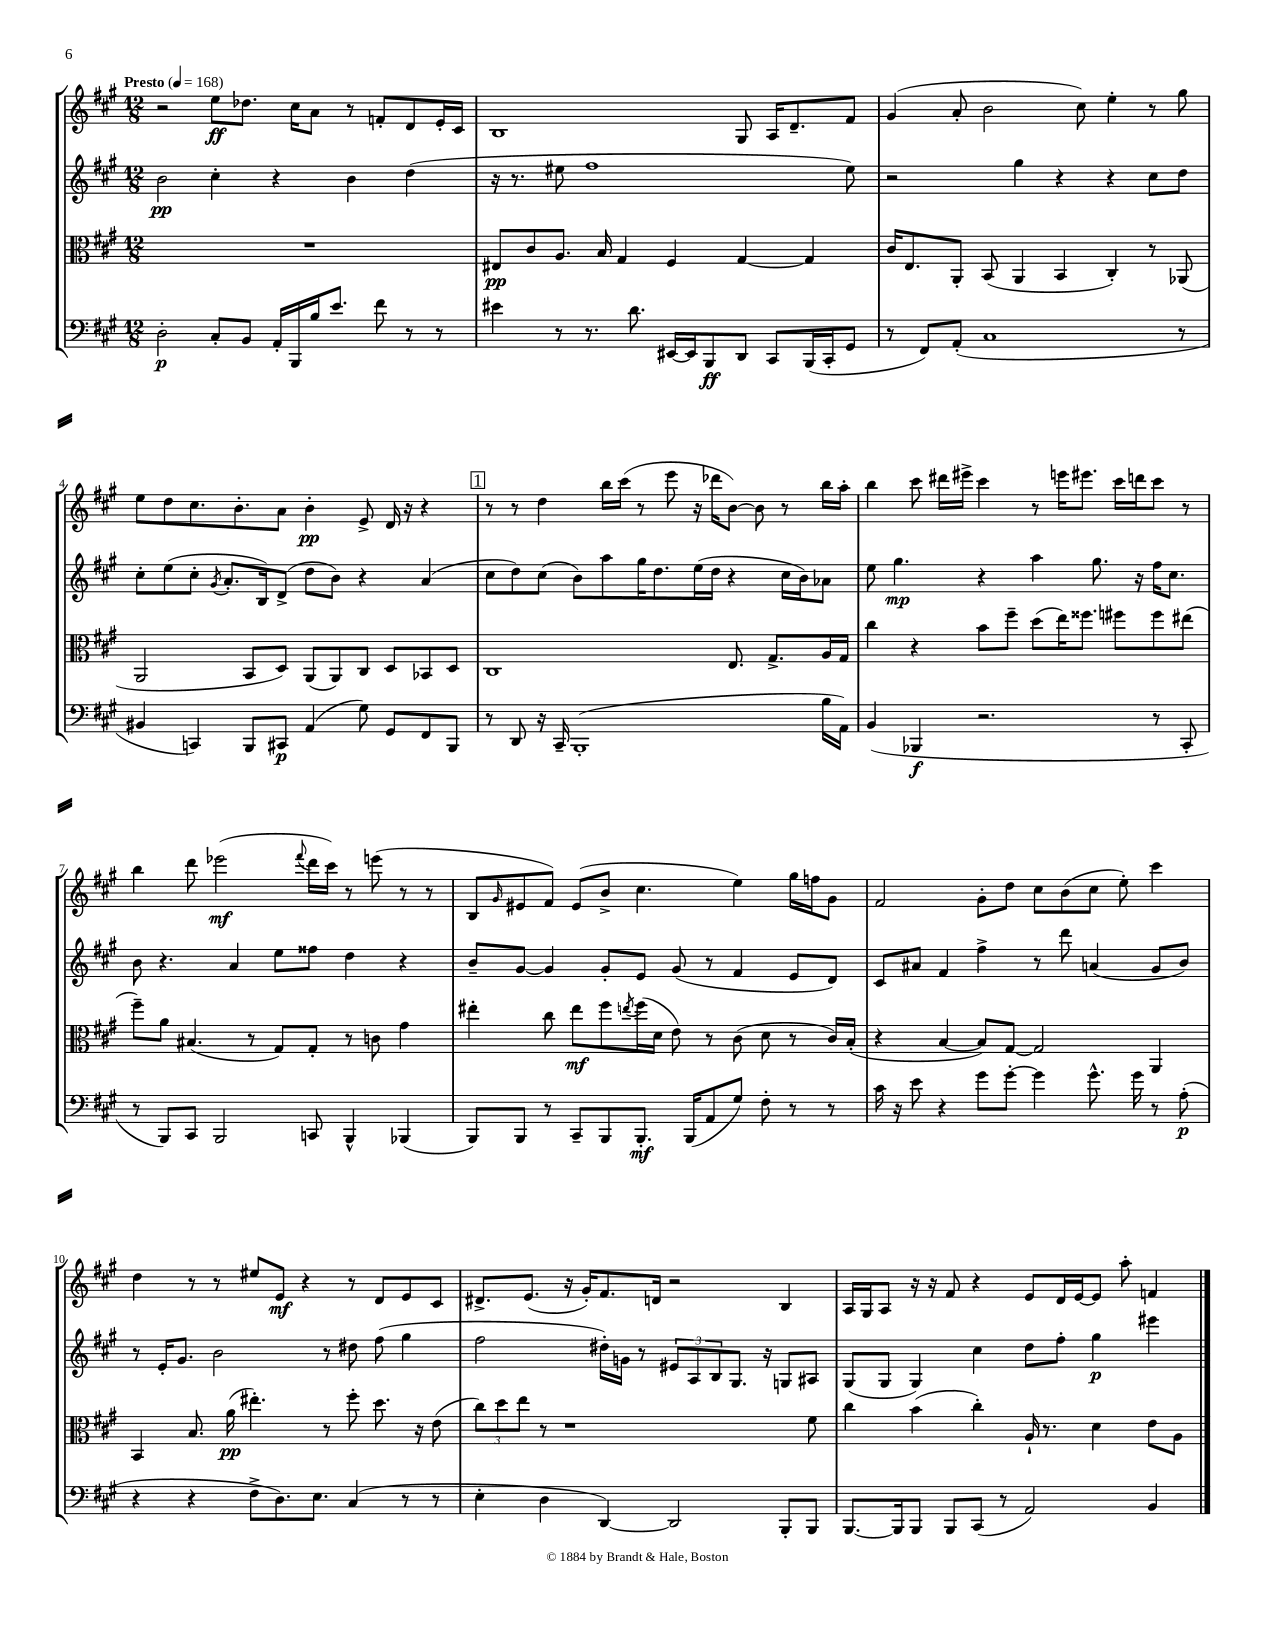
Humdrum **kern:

**kern	**kern	**kern	**kern
*staff4	*staff3	*staff2	*staff1
*clefF4	*clefC3	*clefG2	*clefG2
*k[f#c#g#]	*k[f#c#g#]	*k[f#c#g#]	*k[f#c#g#]
*M12/8	*M12/8	*M12/8	*M12/8
*MM168	*MM168	*MM168	*MM168
2D'\	1.r	2b\	2r
8C#'/L	.	4cc#'\	8ee\L
8BB/J	.	.	8.dd-\J
16AA'/LL	.	4r	.
16BBB/	.	.	16cc#\LK
16B/J	.	.	8a\J
8.e/J	.	.	.
.	.	4b\	8r
8f#\	.	.	8f'/L
8r	.	(4dd\	8d/
8r	.	.	16e'/L
.	.	.	16c#/JJ
=	=	=	=
4e#\	8E#/L	16r	1B
.	.	8.r	.
.	8c#/	.	.
8r	8.A/J	8ee#\	.
8.r	.	1ff#	.
.	16B/	.	.
.	4G#/	.	.
8.d\	.	.	.
[16EE#/LL	4F#/	.	.
16EE#/]J	.	.	.
8BBB/	.	.	.
8DD/J	[4G#/	.	8G#/
8CC#/L	.	.	16A/LK
.	.	.	8.d~/
(16BBB/L	4G#/]	.	.
16CC#'/J	.	.	.
8GG#/J	.	8ee#\)	8f#/J
=	=	=	=
8r	16c#/LK	2r	(4g#/
.	8.E/	.	.
8FF#/L)	.	.	.
(8AA'/J	8AA'/J	.	8a'/
1C#	(8BB/	.	2b\
.	4AA/	4gg#\	.
.	4BB/	4r	.
.	.	.	8cc#\)
.	4C#'/)	4r	4ee'\
.	8r	8cc#\L	8r
8r	(8AA-/	8dd\J	8gg#\
=	=	=	=
4BB#/	2AA/	8cc#'\L	8ee\L
.	.	(8ee\	8dd\
4CC/)	.	8cc#'\J	8.cc#\
.	.	8qg#/	.
.	.	8.a'/L	.
.	.	.	8.b'\
8BBB/L	8BB/L	.	.
.	.	16B/k)	.
8CC#/J	8D/J)	(8d^/J	8a\J
(4AA/	(8AA/L	8dd\L	4b'\
.	8AA/)	8b\J)	.
8G#\)	8C#/J	4r	8e^/
8GG#/L	8D/L	.	16d/
.	.	.	16r
8FF#/	8BB-/	(4a/	4r
8BBB/J	8D/J	.	.
=	=	=	=
8r	1C#	8cc#\L	8r
8DD/	.	8dd\)	8r
16r	.	(8cc#\J	4dd\
16CC#~/	.	.	.
(1BBB'	.	8b\L)	.
.	.	8aa\	16bb\LL
.	.	.	(16ccc#\JJ
.	.	16gg#\K	8r
.	.	8.dd\	.
.	.	.	8eee\
.	.	(16ee\L	16r
.	.	16dd\JJ	16ddd-\LK
.	8.E/	4r	[8b\J)
.	.	.	8b\]
.	8.G#^/L	.	.
.	.	16cc#\LL	8r
.	.	16b\J)	.
16B\LL	16A/L	8a-\J	16bb\LL
16AA\JJ)	16G#/JJ	.	16aa'\JJ
=	=	=	=
(4BB/	4cc#\	8ee\	4bb\
.	.	4.gg#\	.
4BBB-/	4r	.	8ccc#\
.	.	.	16ddd#\LL
.	.	.	16eee#^\JJ
2.r	8b\L	4r	4ccc#\
.	8ff#~\J	.	.
.	(8dd\L	4aa\	8r
.	16ee\K)	.	16eee\LK
.	8.ff##\J	.	8.eee#\J
.	.	8.gg#\	.
.	8ff#\L	.	16ccc#\LL
.	.	16r	16ddd\J
8r	8ff#\	16ff#\LK	8ccc#\J
.	.	8.cc#\J	.
8CC#'/	(8ee#\J	.	8r
=	=	=	=
8r	8ff#~\L)	8b\	4bb\
8BBB/L)	8a\J	4.r	.
8CC#/J	(4.B#/	.	8ddd\
2BBB/	.	.	(2eee-\
.	.	4a/	.
.	8r	.	.
.	8G#/L)	8ee\L	.
.	.	.	8qqfff#/
8CC/	8G#'/J	8ff##\J	16ddd\LL
.	.	.	16ccc#\JJ)
4BBB^^/	8r	4dd\	8r
.	8c\	.	(8eee\
(4BBB-/	4g#\	4r	8r
.	.	.	8r
=	=	=	=
8BBB/L)	4ee#'\	8b~/L	8B/L
.	.	.	16qqg#/
8BBB/J	.	[8g#/J	8e#/
8r	8cc#\	4g#/]	8f#/J)
8CC#~/L	8ee#\L	.	(8e#/L
8BBB/	8ff#\	8g#'/L	8b^/J
.	8qee/	.	.
8.BBB'/J	(16ff#\L	8e/J	4.cc#\
.	16d\JJ	.	.
.	8e\)	(8g#/	.
(16BBB/LK	.	.	.
8AA/	8r	8r	.
8G#/J)	(8c#\	4f#/	4ee\)
8F#'\	8d\	.	.
8r	8r	8e/L	16gg#\LL
.	.	.	16ff\J
8r	16c#/LL)	8d/J)	8g#\J
.	(16B'/JJ	.	.
=	=	=	=
16c#\	4r	8c#/L	2f#/
16r	.	.	.
8e\	.	8a#/J	.
4r	[4B/	4f#/	.
8g#\L	8B/]L)	4ff#^\	8g#'\L
[8g#'\J	[8G#/J	.	8dd\J
4g#\]	2G#/]	8r	8cc#\L
.	.	8ddd\	(8b\
8.g#^^\	.	(4a/	8cc#\J
.	.	.	8ee'\)
16g#\	.	.	.
8r	4AA/	8g#/L	4ccc#\
(8A'\	.	8b/J)	.
=	=	=	=
4r	4BB/	8r	4dd\
.	.	16e'/LK	.
.	.	8.g#/J	.
4r	8.B/	.	8r
.	.	2b\	8r
.	(16a\	.	.
8F#^\L	4.ee#'\)	.	8ee#/L
8.D\)	.	.	8e/J
.	.	.	4r
8.E\J	.	.	.
.	8r	8r	.
(4C#/	8ff#'\	8dd#\	8r
.	8.dd\	(8ff#\	8d/L
8r	.	4gg#\	8e/
.	16r	.	.
8r	(8e\	.	8c#/J
=	=	=	=
4E'\	12cc#\L)	2ff#\	8.d#^/L
.	12dd\	.	.
.	12ee\J	.	.
.	.	.	(8.e/J
4D\	8r	.	.
.	1r	.	16r
.	.	.	16g#'/LK)
[4DD/)	.	16dd#'\LL)	8.f#/
.	.	16g\JJ	.
.	.	8r	.
.	.	.	16d/Jk
2DD/]	.	12e#/L	2r
.	.	12A/	.
.	.	12B/	.
.	.	8.G#/J	.
.	.	16r	.
8BBB'/L	.	8G/L	4B/
8BBB/J	8f#\	8A#/J	.
=	=	=	=
[8.BBB/L	4cc#\	(8G#/L	16A/LL
.	.	.	16G#/J
.	.	8G#/J	8A/J
16BBB/]k	.	.	.
8BBB/J	(4b\	4G#/)	16r
.	.	.	16r
8BBB/L	.	.	8f#/
(8CC#/J	4cc#'\)	4cc#\	4r
8r	.	.	.
2AA/)	16A`/	8dd\L	8e/L
.	8.r	.	.
.	.	8ff#'\J	16d/L
.	.	.	[16e/J
.	4d\	4gg#\	8e/]J
.	.	.	8aa'\
4BB/	8e\L	4eee#\	4f/
.	8A\J	.	.
==	==	==	==
*-	*-	*-	*-
